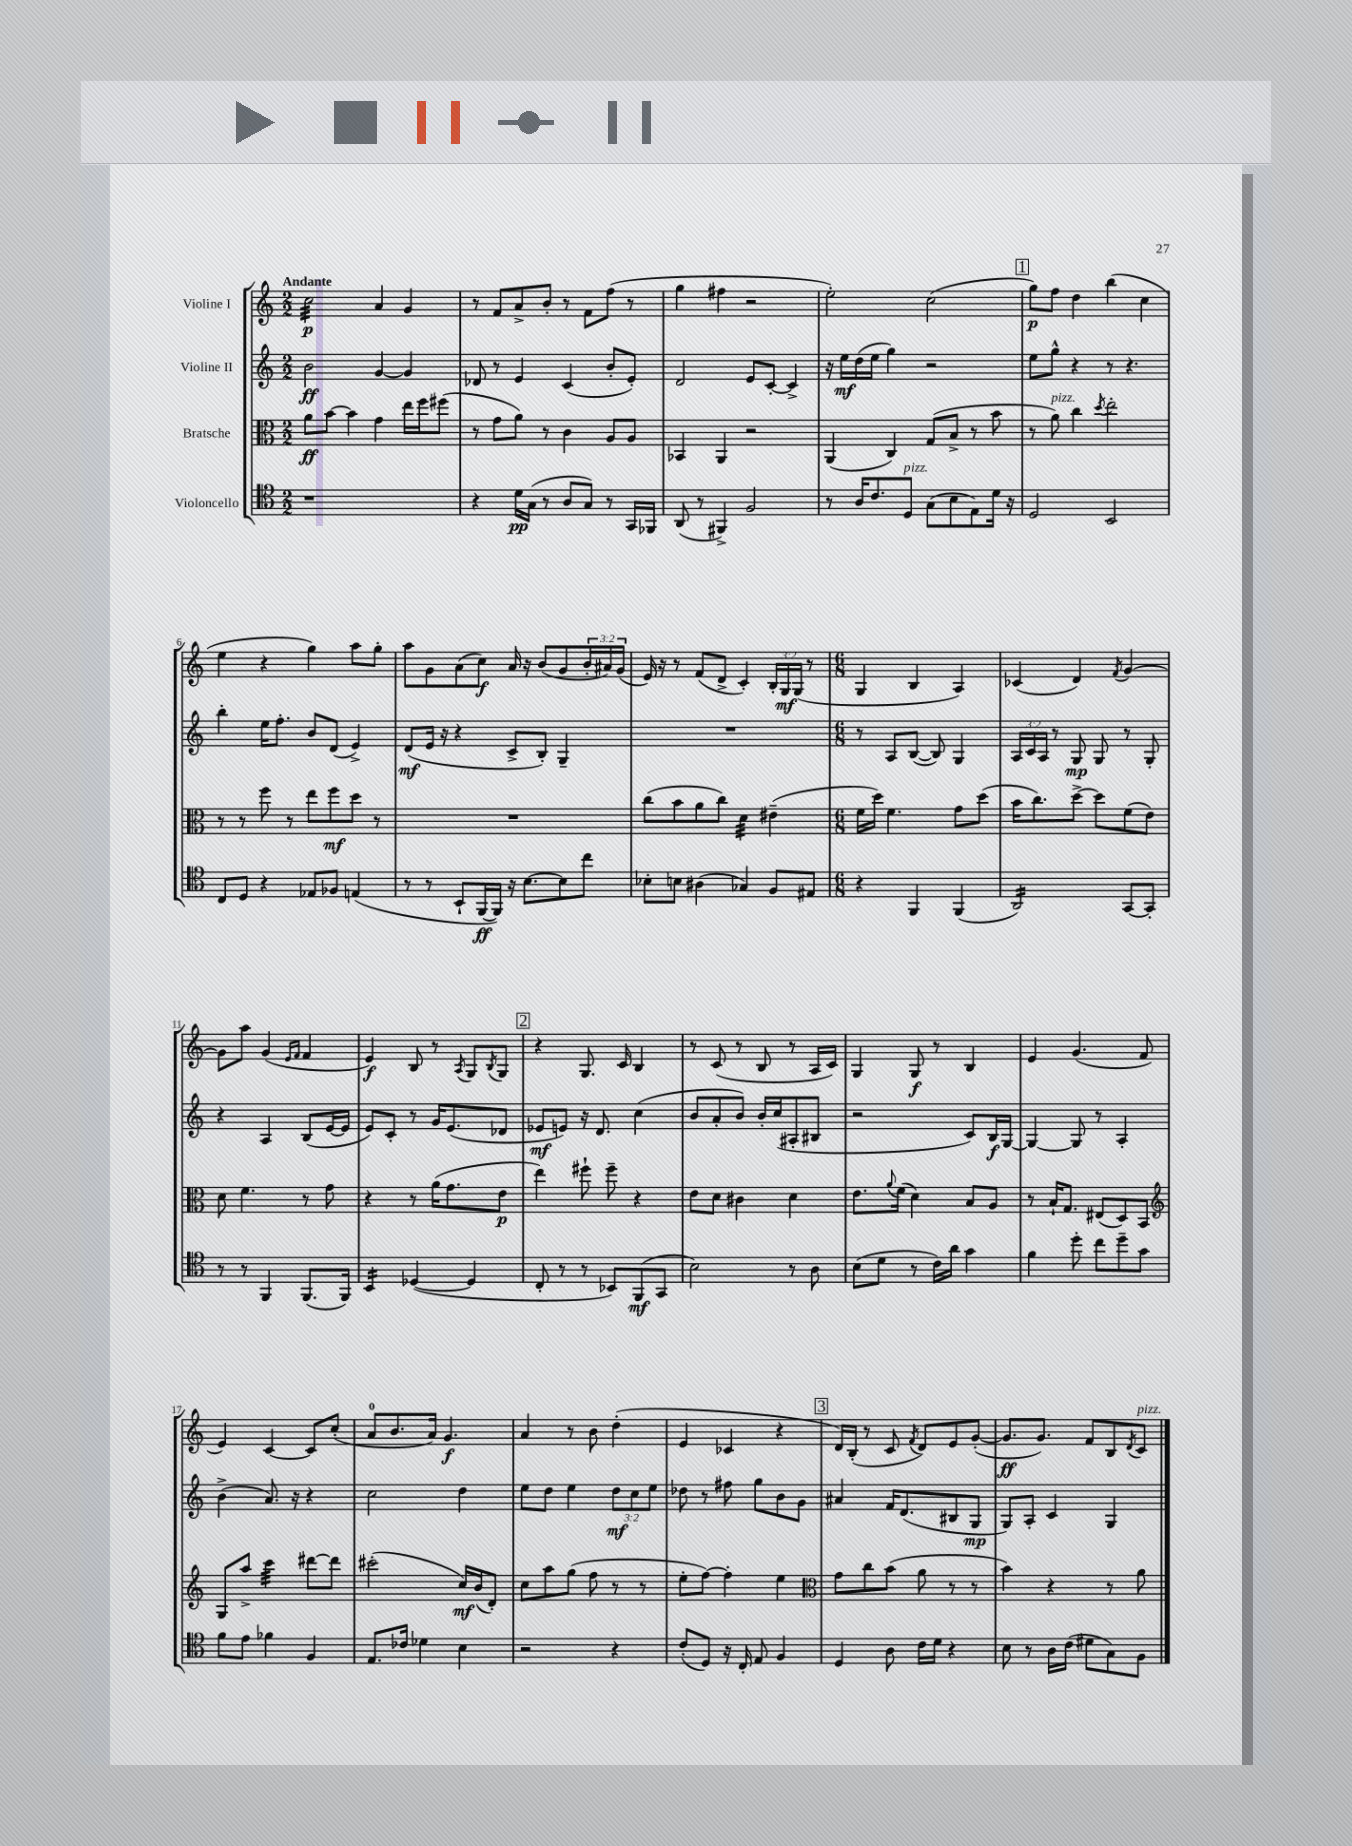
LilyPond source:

<<
\new StaffGroup <<
\new Staff = "s0" \with { instrumentName = "Violine I" } {
    \clef treble \key c \major \numericTimeSignature \time 2/2 \override Staff.TupletNumber.text = #tuplet-number::calc-fraction-text \tempo "Andante"
    c''2:32\p a'4 g'4 |
    r8 f'8 a'8-> b'8-. r8 f'8 f''8( r8 |
    g''4 fis''4 r2 |
    e''2-.) c''2( |
    \mark \markup { \box "1" } g''8\p) f''8 d''4 b''4( c''4 |
    e''4 r4 g''4) a''8 g''8-. |
    a''8 g'8 a'8( c''8\f) a'16 r16 b'8( g'8 \tuplet 3/2 { b'16-. ais'16) g'16( } |
    e'16) r16 r8 f'8( d'8-> c'4-.) \tuplet 3/2 { b16-. g16\mf g16( } r8 |
    \numericTimeSignature \time 6/8 g4 b4 a4) |
    ces'4( d'4) \acciaccatura { f'8 } g'4~ |
    g'8 a''8 g'4( \grace { e'16 f'16 } f'4 |
    e'4\f) b8 r8 \acciaccatura { a8 } g8 \acciaccatura { b8 } g8 |
    \mark \markup { \box "2" } r4 g8. c'16 b4 |
    r8 c'8( r8 b8 r8 a16 c'16) |
    g4 g8\f r8 b4 |
    e'4 g'4.( f'8 |
    e'4) c'4~ c'8 c''8-.( |
    a'8-0 b'8. a'16) g'4.\f |
    a'4 r8 b'8 d''4-.( |
    e'4 ces'4 r4 |
    \mark \markup { \box "3" } d'16) b16-.( r8 c'8 \acciaccatura { f'8 } d'8) e'8 g'8~-.( |
    g'8.\ff g'8.) f'8 b8 \acciaccatura { d'8 } c'8^\markup { \italic "pizz." } \bar "|." |
}
\new Staff = "s1" \with { instrumentName = "Violine II" } {
    \clef treble \key c \major \numericTimeSignature \time 2/2 \override Staff.TupletNumber.text = #tuplet-number::calc-fraction-text
    b'2\ff g'4~ g'4 |
    des'8 r8 e'4 c'4( b'8-. e'8-.) |
    d'2 e'8 c'8~-. c'4-> |
    r16 e''16\mf d''16( e''16 g''4) r2 |
    \mark \markup { \box "1" } e''8 g''8-^ r4 r8 r4. |
    b''4-. e''16 f''8.-. b'8 d'8( e'4->) |
    d'8\mf( e'16 r16 r4 c'8-> b8-.) g4-- |
    R1 |
    \numericTimeSignature \time 6/8 r8 a8 b8~( b8) g4 |
    \tuplet 3/2 { a16 c'16 a16 } r8 g8\mp g8 r8 g8-. |
    r4 a4 b8( e'16~ e'16 |
    e'8) c'8-. r8 g'16 e'8.( des'8 |
    \mark \markup { \box "2" } ees'8\mf e'8) r16 d'8. c''4( |
    b'8 a'8-. b'8) b'16-. c''16( ais8-. bis8 |
    r2 c'8) b16\f g16~ |
    g4~ g8 r8 a4-. |
    b'4->( a'8.) r16 r4 |
    c''2 d''4 |
    e''8 d''8 e''4 \tuplet 3/2 { d''8\mf c''8 e''8 } |
    des''8 r8 fis''8 g''8 b'8 g'8 |
    \mark \markup { \box "3" } ais'4 f'16 d'8.( bis8 g8\mp |
    g8) a8-. c'4 g4 \bar "|." |
}
\new Staff = "s2" \with { instrumentName = "Bratsche" } {
    \clef alto \key c \major \numericTimeSignature \time 2/2
    a'8\ff b'8~ b'4 g'4 e''16 f''16 fis''8( |
    r8 g'8 a'8) r8 c'4 a8 a8 |
    bes,4 a,4 r2 |
    a,4( c4) g8( b8-> r8 b'8 |
    \mark \markup { \box "1" } r8 a'8^\markup { \italic "pizz." }) c''4 \acciaccatura { d''8 } e''2-. |
    r8 r8 f''8 r8 e''8 f''8\mf d''8 r8 |
    R1 |
    c''8( b'8 a'8 c''8) d'4:32 eis'4--( |
    \numericTimeSignature \time 6/8 f'16 d''16) f'4. g'8 d''8( |
    b'16 c''8.) d''8~-> d''8 f'8( e'8) |
    d'8 f'4. r8 g'8 |
    r4 r8 a'16( g'8. e'8\p |
    \mark \markup { \box "2" } e''4) fis''8-! fis''8-- r4 |
    e'8 d'8 cis'4 d'4 |
    e'8. \appoggiatura { a'8 } f'16( d'4) b8 a8 |
    r8 b16-! g8. eis8( d8) b,8 |
    \clef treble g8 a''8-> c'''4:32 dis'''8~ dis'''8 |
    cis'''2-.( c''16\mf) b'16( d'8-.) |
    c''8 a''8 g''8( f''8 r8 r8 |
    e''8-. f''8~) f''4-. e''4 |
    \mark \markup { \box "3" } \clef alto g'8 c''8 b'8( a'8 r8 r8 |
    b'4) r4 r8 a'8 \bar "|." |
}
\new Staff = "s3" \with { instrumentName = "Violoncello" } {
    \clef tenor \key c \major \numericTimeSignature \time 2/2
    r1 |
    r4 d'16\pp g16( r8 a8 g8) r8 g,16 fes,16 |
    a,8( r8 fis,4->) f2 |
    r8 a16 c'8. d8^\markup { \italic "pizz." } g8( b8 e8) d'16 r16 |
    \mark \markup { \box "1" } d2 b,2 |
    c8 d8 r4 ees8 fes8 e4( |
    r8 r8 b,8-! f,16~\ff f,16) r16 b8.~ b8 c''8 |
    bes8-. b8 ais4( ges4) f8 eis8 |
    \numericTimeSignature \time 6/8 r4 f,4 f,4( |
    a,2:16) g,8~ g,8-. |
    r8 r8 f,4 f,8.( f,16) |
    b,4:16 des4~( des4 |
    \mark \markup { \box "2" } c8-. r8 r8 bes,8) f,8\mf( g,8 |
    b2) r8 a8 |
    b8( d'8 r8 c'16) a'16 g'4 |
    f'4 d''8-. c''8 d''8-- g'8 |
    f'8 e'8 fes'4 f4 |
    e8. ces'16 des'4 b4 |
    r2 r4 |
    c'8-.( d8) r16 c16-. e8 f4 |
    \mark \markup { \box "3" } d4 a8 c'16 d'16 r4 |
    b8 r8 a16 c'16( dis'8 g8) f8 \bar "|." |
}
>>
>>
